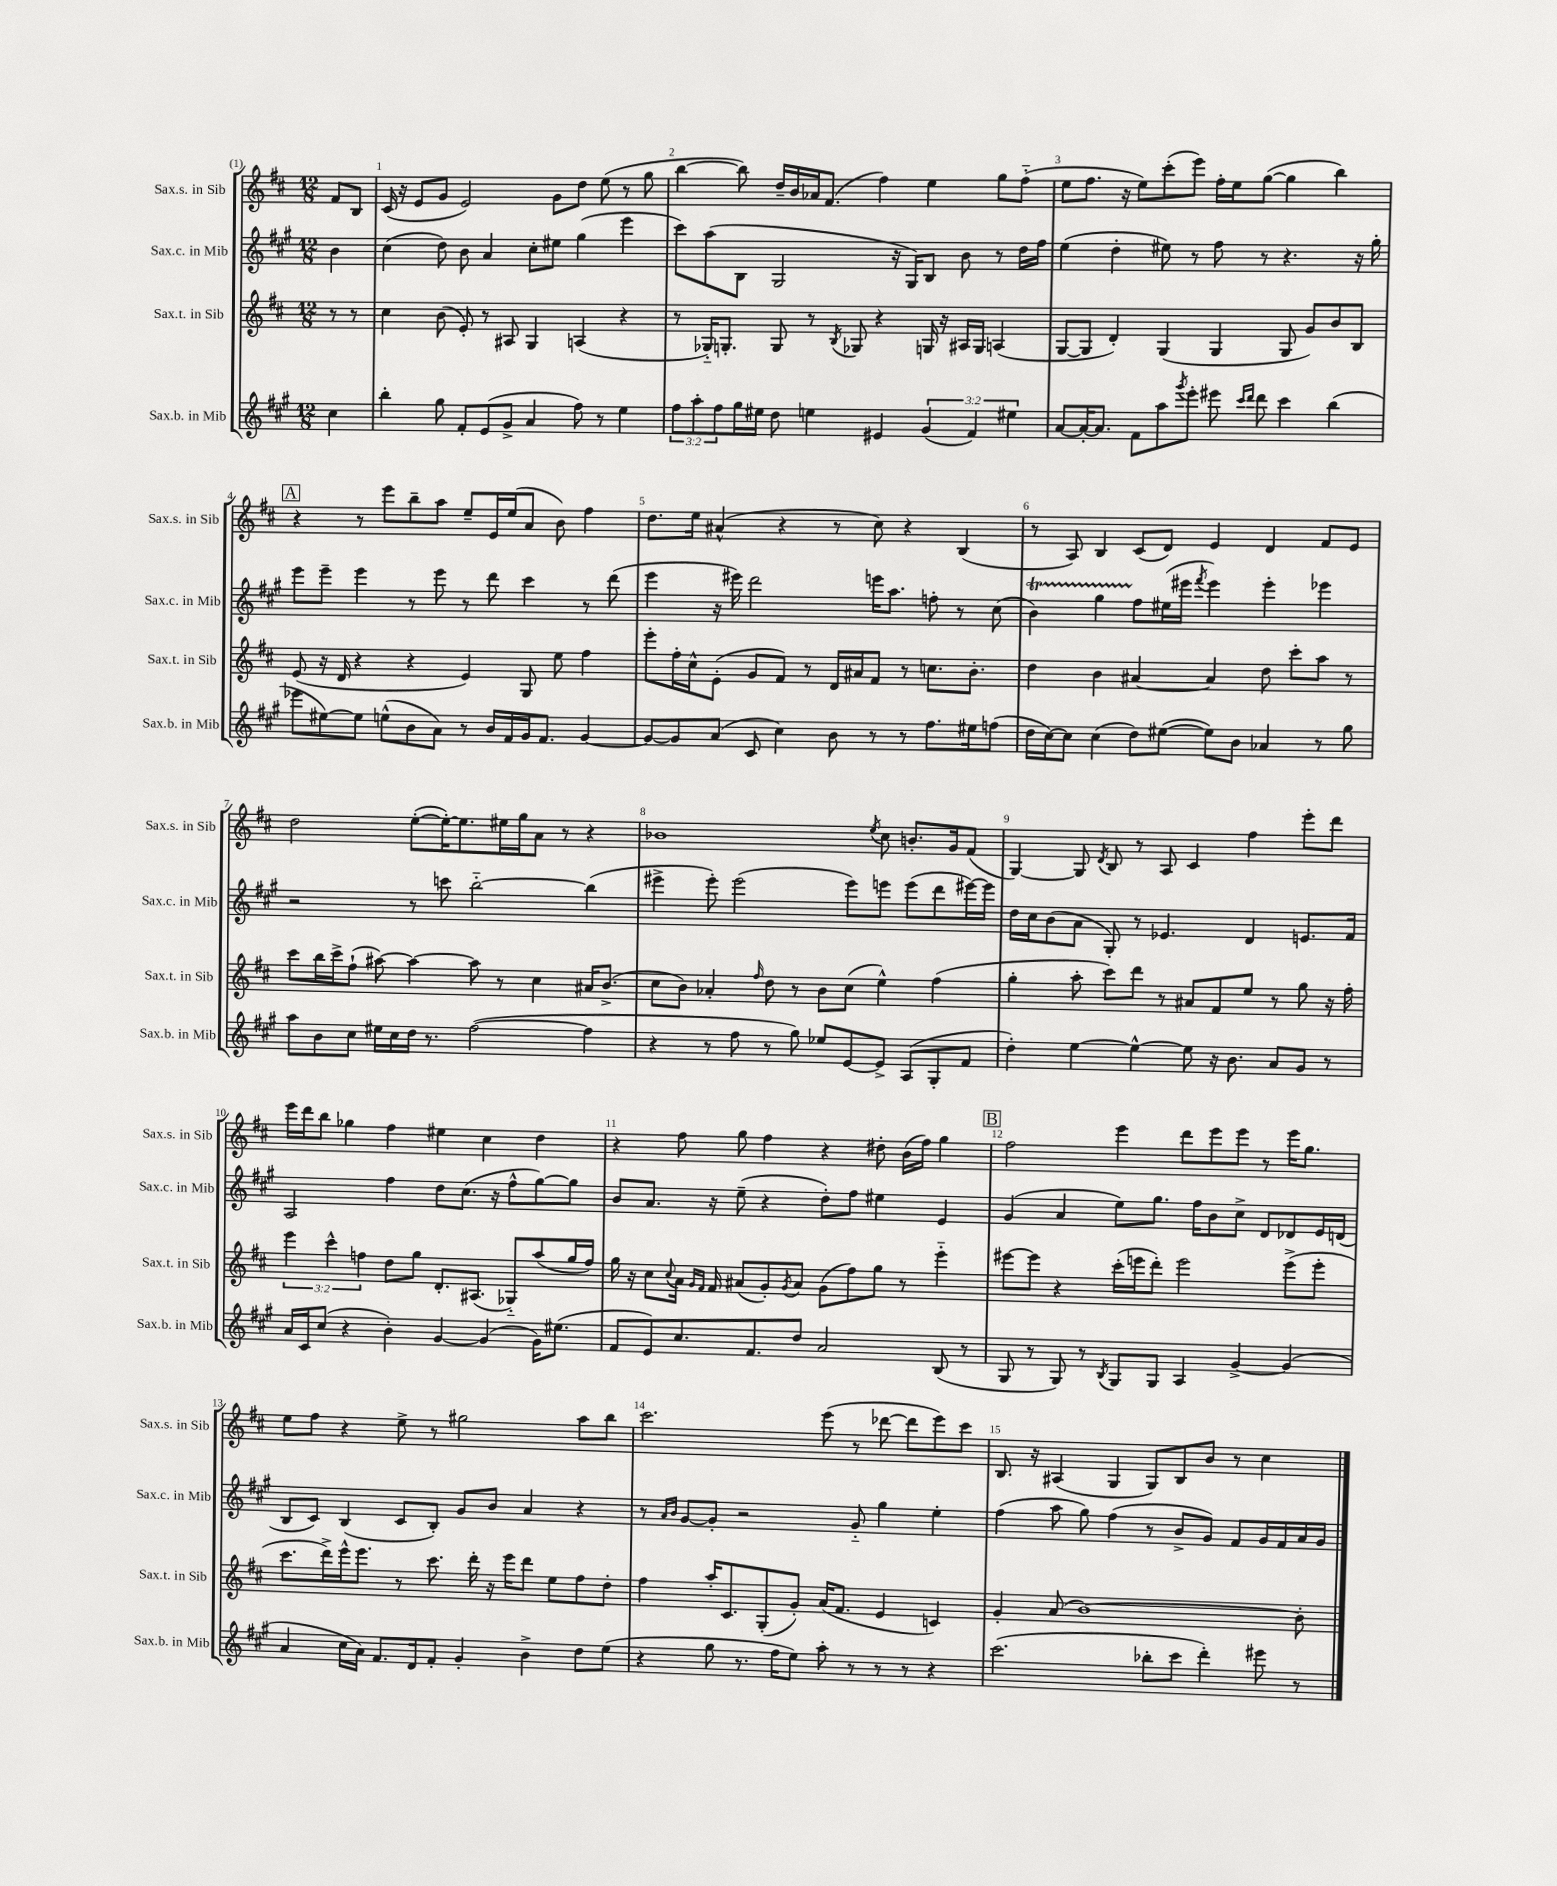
<<
\new StaffGroup <<
\new Staff = "s0" \with { instrumentName = "Sax.s. in Sib" shortInstrumentName = "Sax.s. in Sib" } {
    \clef treble \key d \major \numericTimeSignature \time 12/8 \partial 4
    fis'8 b8 |
    cis'16( r16 e'8 g'8 e'2) g'8 d''8 e''8( r8 g''8 |
    b''4~ b''8) d''16-- b'16 aes'16 fis'8.( fis''4) e''4 g''8 fis''8-_( |
    e''8 fis''8. r16 e''8) cis'''8-.( e'''8) fis''16-. e''16 g''8~( g''4 b''4) |
    \mark \markup { \box "A" } r4 r8 e'''8 b''8-- a''8 e''8-- e'16 e''16( a'8 b'8) fis''4 |
    d''8. e''16 ais'4-^( r4 r8 cis''8) r4 b4( |
    r8 a8) b4 cis'8( d'8) e'4 d'4 fis'8 e'8 |
    d''2 e''8~-.( e''16~-.) e''8. eis''16 g''16 a'8 r8 r4 |
    bes'1 \acciaccatura { e''8 } cis''8 b'8.-. g'16 fis'8( |
    g4~) g8 \acciaccatura { d'8 } b8 r8 a8 cis'4 fis''4 e'''8-. d'''8 |
    e'''16 d'''16 b''8 ges''4 fis''4 eis''4 cis''4 d''4 |
    r4 fis''8 g''8 fis''4 r4 dis''8-. b'16( fis''16) g''4 |
    \mark \markup { \box "B" } fis''2 e'''4 d'''8 e'''8 e'''8 r8 e'''16 g''8. |
    e''8 fis''8 r4 e''8-> r8 gis''2 a''8 b''8 |
    cis'''2. e'''8( r8 des'''8~ des'''8 e'''8) cis'''8 |
    b8. r16 ais4( g4 g8) b8 b'8 r8 cis''4 \bar "|." |
}
\new Staff = "s1" \with { instrumentName = "Sax.c. in Mib" shortInstrumentName = "Sax.c. in Mib" } {
    \clef treble \key a \major \numericTimeSignature \time 12/8 \partial 4
    b'4 |
    cis''4( d''8) b'8 a'4 cis''8-. eis''8 gis''4( e'''4 |
    cis'''8) a''8( b8 gis2 r16 gis16) b8 b'8 r8 d''16 fis''16 |
    e''4( d''4-. eis''8) r8 fis''8 r8 r4. r16 gis''16-. |
    \mark \markup { \box "A" } e'''8 e'''8-- e'''4 r8 e'''8 r8 d'''8 cis'''4 r8 d'''8( |
    e'''4 r16 eis'''16) d'''2 e'''16 a''8. f''8-. r8 cis''8( |
    b'4\startTrillSpan) gis''4 fis''8\stopTrillSpan eis''16( eis'''16 \acciaccatura { fis'''8 } eis'''4) eis'''4-. ees'''4 |
    r2 r8 c'''8 b''2~-_ b''4( |
    eis'''4-> eis'''8-.) eis'''2( eis'''8) e'''8 e'''8( d'''8 eis'''16~) eis'''16 |
    d''16 cis''16 b'8( a'8 gis8-.) r8 ees'4. d'4 e'8. fis'16 |
    a2 fis''4 d''8 cis''8.( r16 fis''8-^ gis''8~) gis''8 |
    b'8 a'8. r16 e''8--( r4 d''8-.) fis''8 eis''4 e'4 |
    \mark \markup { \box "B" } gis'4( a'4 e''8) gis''8. fis''16 b'8 cis''8-> d'8 des'8 e'16 d'16( |
    b8 cis'8) b4( cis'8 b8-.) gis'8 b'8 a'4 r4 |
    r8 \grace { a'16 b'16 } gis'8~ gis'8-. r2 gis'8-_ gis''4 e''4-. |
    fis''4( a''8 gis''8) fis''4( r8 b'8-> gis'8) fis'8 gis'16 fis'16 a'16 gis'16 \bar "|." |
}
\new Staff = "s2" \with { instrumentName = "Sax.t. in Sib" shortInstrumentName = "Sax.t. in Sib" } {
    \clef treble \key d \major \numericTimeSignature \time 12/8 \override Staff.TupletNumber.text = #tuplet-number::calc-fraction-text \partial 4
    r8 r8 |
    cis''4 b'8( e'8-.) r8 ais8 g4 a4( r4 |
    r8 ges16-_) g8.-. g8 r8 \acciaccatura { b8 } ges8 r4 g16 r16 ais16 g16 a4( |
    g8~ g8 d'4-.) g4( g4 g8 g'8) b'8 b8 |
    \mark \markup { \box "A" } e'8( r16 d'16 r4 r4 e'4) g8 e''8 fis''4 |
    e'''8-. fis''16-. cis''16-^ e'8-.( g'8 fis'8) r8 d'16 ais'16 fis'8 r8 c''8. b'8.-. |
    d''4 b'4 ais'4~ ais'4 d''8 cis'''8-. a''8 r8 |
    cis'''8 b''16 cis'''16-> fis''8-!( ais''8~) ais''4~ ais''8 r8 cis''4 ais'16 b'8.->( |
    cis''8 b'8) aes'4-. \grace { fis''16 } d''8 r8 b'8 cis''8( e''4-^) fis''4( |
    g''4-. a''8-. cis'''8) d'''8 r8 ais'8 fis'8 e''8 r8 g''8 r16 fis''16-. |
    \tuplet 3/2 { e'''4 cis'''4-^ f''4 } d''8 g''8 d'8.-. ais8.( ges8-_) a''8( g''16 f''16) |
    g''16 r16 cis''8 \appoggiatura { cis''8 } a'16 \grace { g'16 fis'16 } fis'16 ais'8( g'8-.) \acciaccatura { g'8 } ais'8 g'8( fis''8) g''8 r8 e'''4-_ |
    \mark \markup { \box "B" } eis'''8~ eis'''8 r4 cis'''16-.( e'''16 d'''8-.) e'''2 e'''8->( e'''8-. |
    cis'''8. d'''16->) e'''16-^ e'''8. r8 cis'''8. d'''16-. r16 e'''16 d'''8 e''8 fis''8 d''8-. |
    fis''4 a''16-. cis'8. g8-.( g'8-.) a'16( fis'8. e'4 c'4) |
    g'4-. a'8( b'1~) b'8-. \bar "|." |
}
\new Staff = "s3" \with { instrumentName = "Sax.b. in Mib" shortInstrumentName = "Sax.b. in Mib" } {
    \clef treble \key a \major \numericTimeSignature \time 12/8 \override Staff.TupletNumber.text = #tuplet-number::calc-fraction-text \partial 4
    cis''4 |
    b''4-. gis''8 fis'8-. e'8( gis'8-> a'4 fis''8) r8 e''4 |
    \tuplet 3/2 { fis''8 a''8-. fis''8 } gis''16 eis''16 d''8 e''4 eis'4 \tuplet 3/2 { gis'4( fis'4) eis''4 } |
    a'8~ a'16~-. a'8. fis'8 a''8 \acciaccatura { gis'''8 } e'''8-. eis'''8 \grace { cis'''16 d'''16 } d'''8 cis'''4 b''4( |
    \mark \markup { \box "A" } ees'''8 eis''8~) eis''8 e''8-^( b'8 a'8) r8 b'16 fis'16 gis'16 fis'8. gis'4~ |
    gis'8~ gis'8 a'8( cis'8 cis''4) b'8 r8 r8 fis''8. eis''16 f''8( |
    d''16 cis''16~) cis''8 cis''4( d''8) eis''8~( eis''8) b'8 aes'4 r8 gis''8 |
    a''8 b'8 cis''8 eis''16 cis''16 d''16 r8. fis''2~( fis''4 |
    r4 r8 fis''8 r8 gis''8) ees''8 e'8~ e'8-> a8( gis8-. fis'8 |
    d''4-.) e''4~ e''4~-^ e''8 r16 b'8. a'8 gis'8 r8 |
    a'16 cis'16 cis''8( r4 b'4-.) gis'4~ gis'4( gis'16) eis''8.( |
    fis'8 e'8) cis''8. fis'8. d''8 a'2 b8( r8 |
    \mark \markup { \box "B" } gis8 r8 gis8) r8 \acciaccatura { b8 } gis8 gis8 a4 gis'4~-> gis'4( |
    a'4 cis''16 a'16) fis'8. d'16 fis'8-. gis'4-. b'4-> d''8 e''8( |
    r4 gis''8 r8. fis''16 e''8) a''8-. r8 r8 r8 r4 |
    cis'''2.( bes''8-. cis'''8 d'''4-.) eis'''8 r8 \bar "|." |
}
>>
>>
\layout { \context { \Score \override BarNumber.break-visibility = ##(#f #t #t) barNumberVisibility = #all-bar-numbers-visible } }
